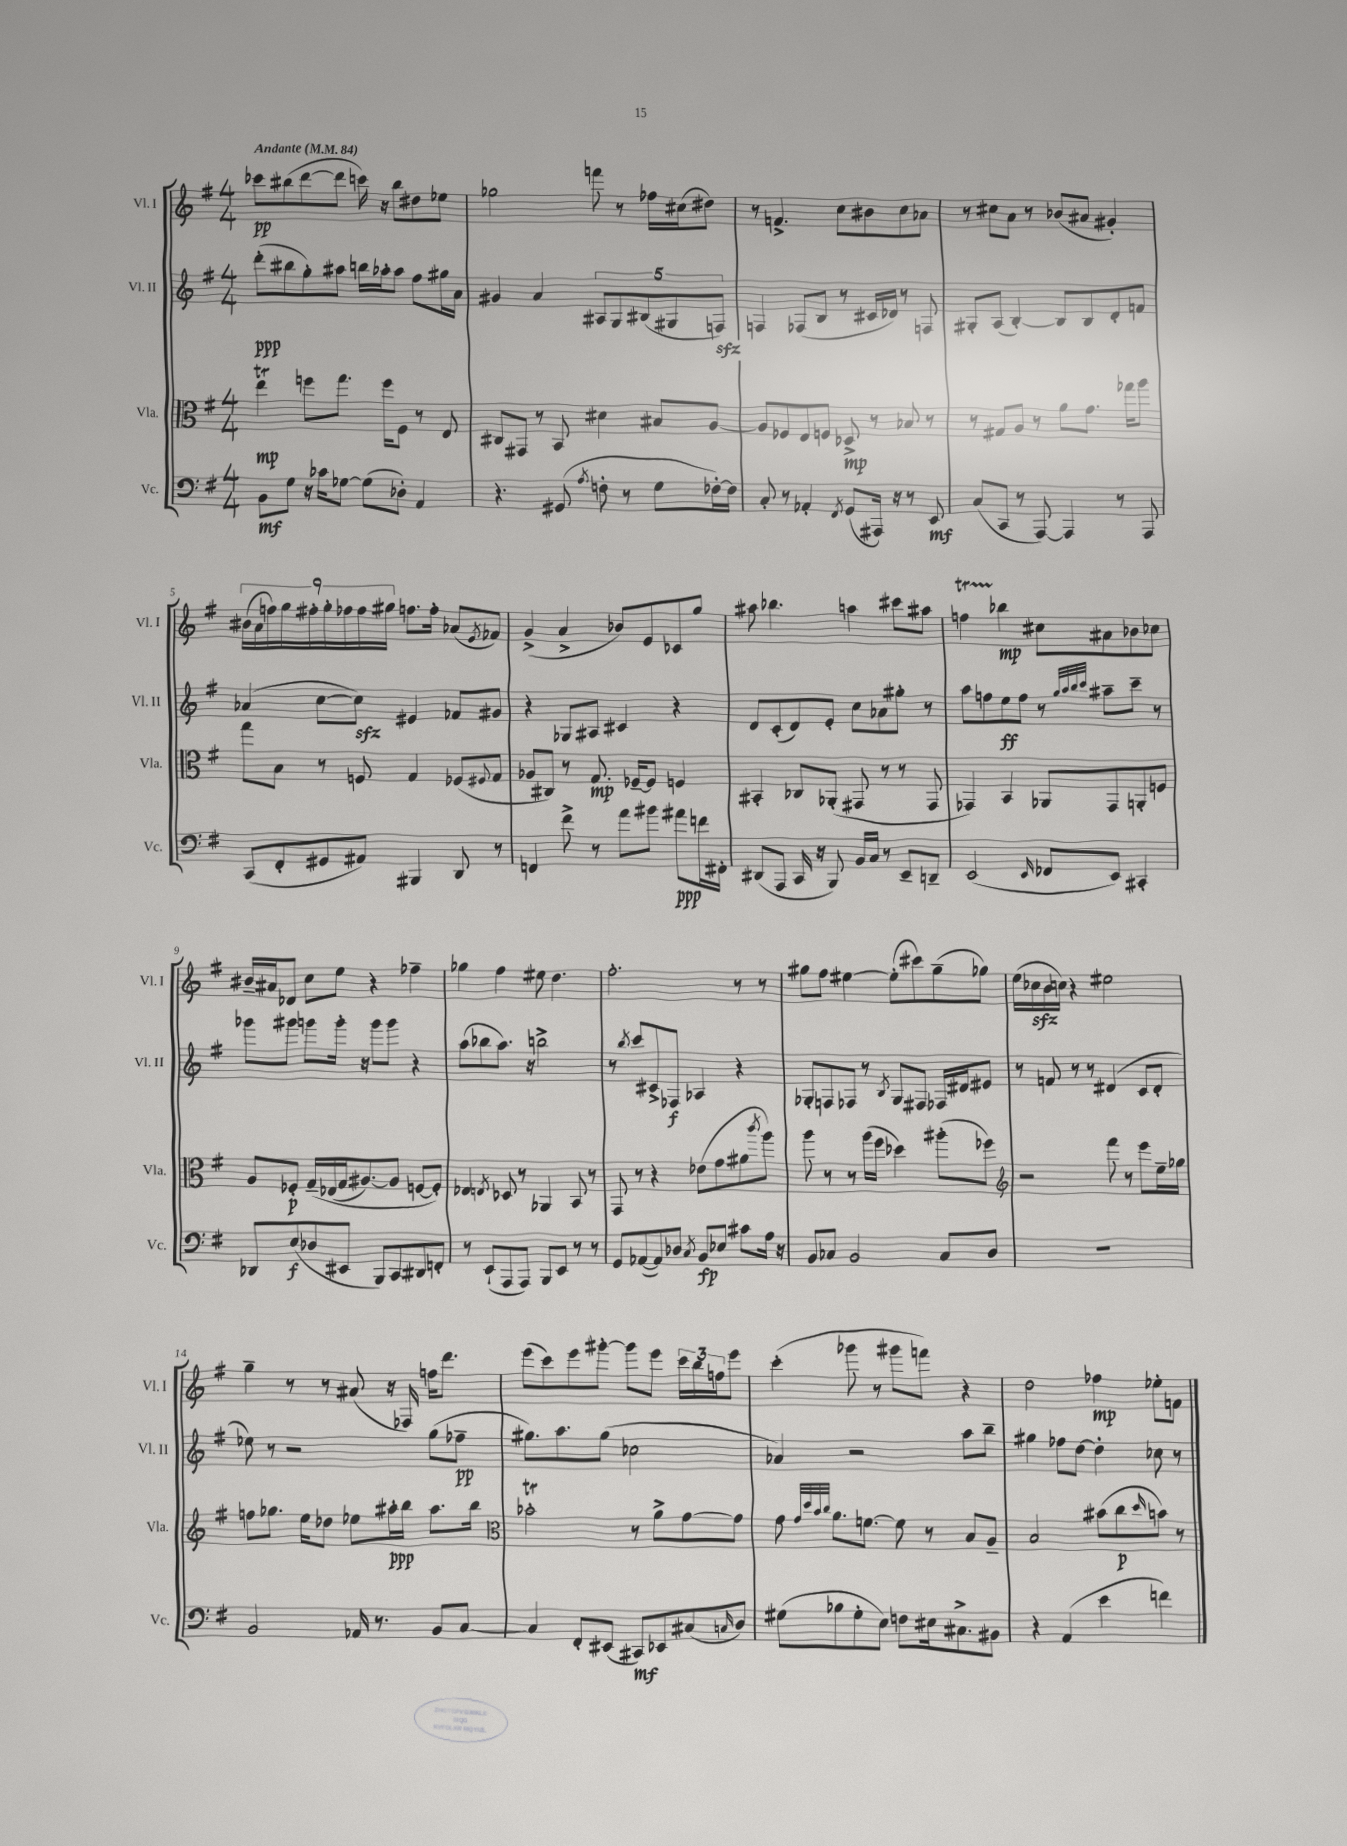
<<
\new StaffGroup <<
\new Staff = "s0" \with { instrumentName = "Vl. I" shortInstrumentName = "Vl. I" } {
    \clef treble \key g \major \numericTimeSignature \time 4/4 \tempo "Andante" 4 = 84
    ces'''8\pp bis''8( d'''8~ d'''8 c'''16) r16 bis''8 dis''8 ees''8 |
    ges''2 f'''8 r8 fes''16 cis''16( dis''8) |
    r8 f'4.-> c''8 bis'8 c''8 aes'8 |
    r8 cis''8 a'8 r8 bes'8( ais'8 gis'4-.) |
    \tuplet 9/8 { bis'16( a'16 f''16) g''16 fis''16-. g''16-. fes''16 fes''16 gis''16 } f''8. f''16-. aes'8( \acciaccatura { e'8 } fes'8) |
    g'4->( a'4-> bes'8) e'8 ces'8 g''8 |
    ais''8 bes''4. a''4 cis'''8 ais''8 |
    f''4\startTrillSpan bes''4\stopTrillSpan\mp cis''8 ais'8 bes'8 ces''8 |
    bis'16-- ais'16 des'8 c''8 e''8 r4 fes''4-- |
    ges''4 fis''4 eis''8 d''4. |
    fis''2.-. r8 r8 |
    gis''8 fis''8 eis''4~ eis''8-.( cis'''8) gis''8--( ges''8) |
    e''16( ces''16\sfz b'16 c''16) r4 eis''2 |
    g''4-- r8 r8 ais'8( r16 fes16) f''16 d'''8. |
    e'''8( c'''8) e'''8 gis'''8~-. gis'''8 e'''8 \tuplet 3/2 { c'''16 b''16 f''16 } e'''8 |
    c'''4-.( ges'''8 r8 gis'''8 f'''8) r4 |
    d''2 fes''4\mp ees''8-. f'8 \bar "|." |
}
\new Staff = "s1" \with { instrumentName = "Vl. II" shortInstrumentName = "Vl. II" } {
    \clef treble \key g \major \numericTimeSignature \time 4/4
    d'''8-.\ppp( bis''8 g''8-.) ais''8 b''16 aes''16-. aes''8 fis''8 gis''16 a'16 |
    gis'4 a'4 \tuplet 5/4 { ais8 g8 bis8( gis8 f8\sfz) } |
    f4 fes8( b8 r8 cis'16 des'16) r8 f8 |
    gis8-. a8( b4~-.) b8 b8 d'8-. f'8 |
    aes'4( c''8~ c''8\sfz) eis'4 fes'8 gis'8 |
    r4 ges8 ais8 cis'4 r4 |
    d'8 c'8-.( d'8) e'8-. c''8 aes'8 gis''8-. r8 |
    a''8 f''8 e''8\ff f''8 r8 \grace { g''32 a''32 b''32 c'''32 } ais''8-- c'''8-- r8 |
    ges'''8 gis'''8 g'''8 g'''16-. r16 g'''8 g'''8 r4 |
    a''8( bes''8 a''8.) r16 b''2-> |
    r8 \acciaccatura { b''8 } c'''8 cis'8-> fes8\f aes4 r4 |
    ges8-. f8 fes8 r8 \acciaccatura { b8 } ges8 fis8 fes16 dis'16 eis'8 |
    r8 f'8 r8 r8 dis'4( c'8 dis'8-. |
    ees''8) r8 r2 g''8( fes''8--\pp |
    gis''8.) a''8. gis''8( ces''2 |
    aes'4) r2 a''8 b''8-- |
    gis''4 fes''8 d''8~ d''4-. ces''8 r8 \bar "|." |
}
\new Staff = "s2" \with { instrumentName = "Vla." shortInstrumentName = "Vla." } {
    \clef alto \key g \major \numericTimeSignature \time 4/4
    e''4\trill\mp f''8 g''8. f''16 fis8 r8 e8 |
    cis8 gis,8 r8 b,8 dis'4 bis8 a8~ |
    a8 fes8 e8 f8 des8->\mp r8 bes8 r8 |
    r8 gis8 a8 r8 a'8 g'8. ges''16 a''8 |
    g''8 b8 r8 f8 g4 fes8( \appoggiatura { fis8 } g8 |
    aes8 cis8) r8 g8.\mp fes16~-- fes8 f4 |
    bis,4-. ces8 aes,8-.( gis,8 r8 r8 gis,8 |
    ges,4) b,4 aes,8 ges,8 a,8-. f8 |
    a8 fes8-.\p g16--\( ees16( g16 ais8.~) ais8 f8~ f8-.\) |
    ees4 \acciaccatura { e8 } des8 r8 aes,4 b,8 r8 |
    g,8 r8 r4 ees'8( g'8 ais'8 \acciaccatura { c'''8 } a''8) |
    a''8 r8 r8 a''16( fis''16 des''4) ais''8-.( fes''8) |
    \clef treble r2 fis'''8 r8 e'''8 e''16-- ges''16 |
    f''8 ges''8. e''16 des''8 ees''8 ais''16-.\ppp b''16 ais''8. b''16 |
    \clef alto bes'2-.\trill r8 a'8-> g'8~ g'8 |
    g'8 \grace { g'32 d''32 b'32 c''32 } a'8. f'8.~ f'8 r8 b8 a8-- |
    b2 bis'8( c''8\p \grace { d''16 } b'8) r8 \bar "|." |
}
\new Staff = "s3" \with { instrumentName = "Vc." shortInstrumentName = "Vc." } {
    \clef bass \key g \major \numericTimeSignature \time 4/4
    b,8\mf g8 r16 ces'16 ges8~ ges8( des8-.) a,4 |
    r4. gis,8( \acciaccatura { a8 } f8-. r8 g8 fes16~-.) fes16 |
    c8-. r8 aes,4-. \acciaccatura { fis,8 } g,8( ais,,16) r16 r8 e,8\mf |
    c8( c,8 r8 a,,8~) a,,4 r8 a,,8 |
    c,8( fis,8-. gis,8 ais,8) bis,,4 d,8 r8 |
    f,4 fis'8-> r8 a'8 bis'8 ais'8\ppp f'16 fis,16-. |
    dis,8( a,,8 c,16 r16 b,,8) b,16 c16 r8 e,8-- d,8-- |
    e,2( \grace { e,16 } fes,8 e,8) cis,4-. |
    des,8 e8\f( des8 eis,8 b,,8) c,8 dis,8 f,8-. |
    r8 e,8-!( a,,8 a,,8) b,,8 e,8 r8 r8 |
    g,8 aes,8~( aes,8) des8 \acciaccatura { c8 } b,8\fp ees8 cis'8 a16 r16 |
    b,8 ces8 b,2 ces8 d8 |
    R1 |
    b,2 aes,16 r8. b,8 c8~ |
    c4 fis,8-. eis,8( cis,8\mf) ees,8 cis8( \grace { c16 } d8) |
    gis8( bes8 gis8-. e8) f8 eis16 cis8.-> bis,8 |
    r4 a,4( e'4 f'4) \bar "|." |
}
>>
>>
